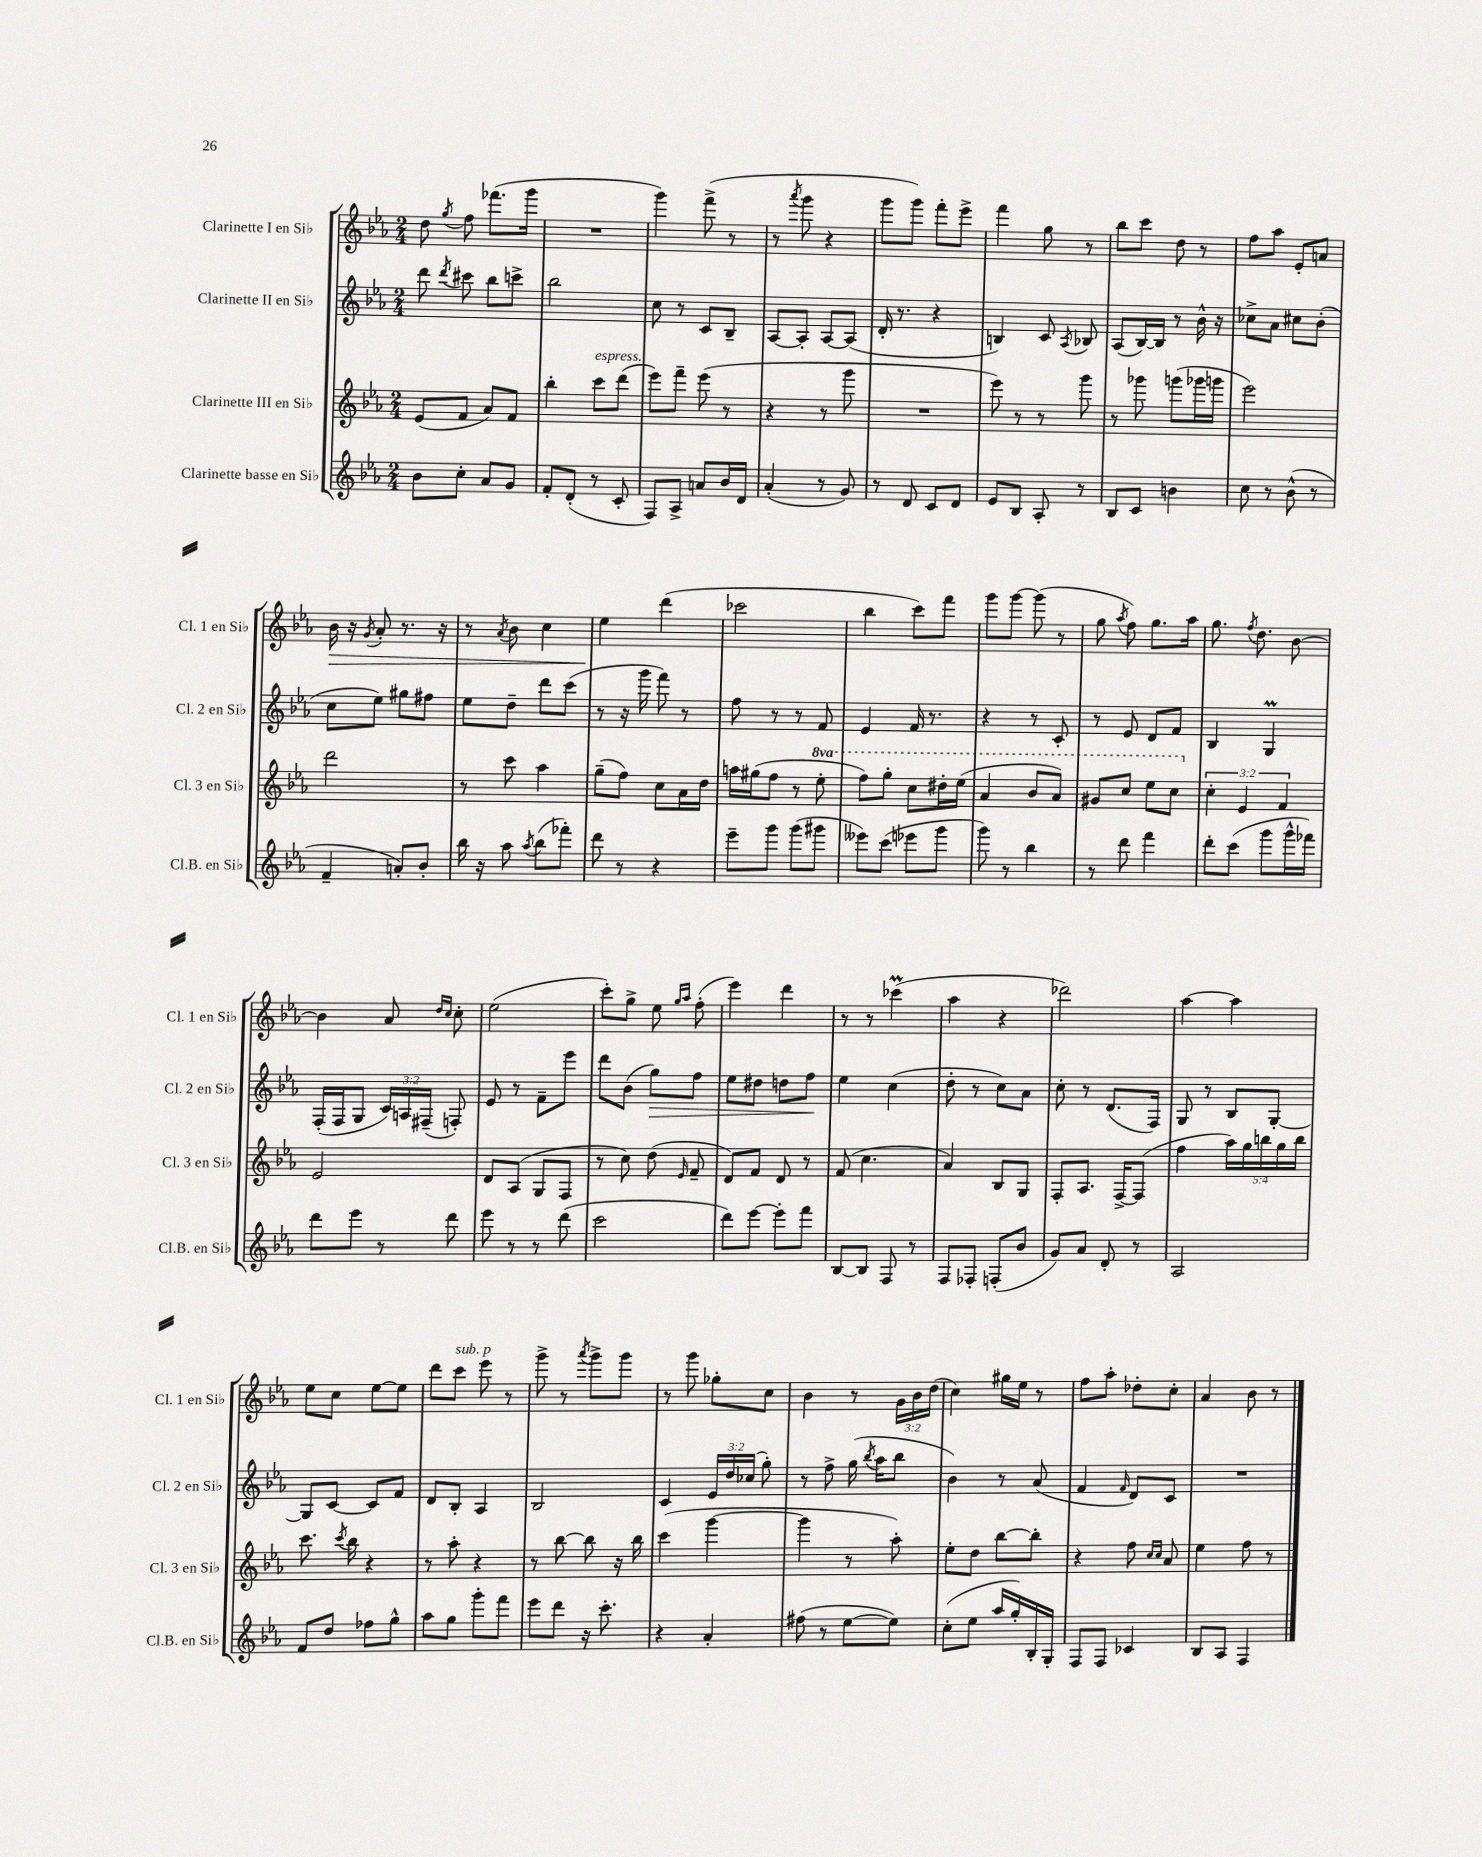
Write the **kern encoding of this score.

**kern	**kern	**kern	**dynam	**kern	**dynam
*part4	*part3	*part2	*part2	*part1	*part1
*staff4	*staff3	*staff2	*staff2	*staff1	*staff1
*I"Clarinette basse en Si♭	*I"Clarinette III en Si♭	*I"Clarinette II en Si♭	*	*I"Clarinette I en Si♭	*
*I'Cl.B. en Si♭	*I'Cl. 3 en Si♭	*I'Cl. 2 en Si♭	*	*I'Cl. 1 en Si♭	*
*clefG2	*clefG2	*clefG2	*	*clefG2	*
*k[b-e-a-]	*k[b-e-a-]	*k[b-e-a-]	*	*k[b-e-a-]	*
*M2/4	*M2/4	*M2/4	*	*M2/4	*
=1	=1	=1	=1	=1	=1
8b-\L	(8e-/L	8ddd\	.	8dd\	.
.	.	8qddd/	.	8qgg/	.
8cc'\J	8f/J	8ccc#X\	.	8ff\	.
8a-/L	8a-/L)	8bb-\L	.	(8.fff-X\L	.
8g/J	8f/J	8cccn^\J	.	.	.
.	.	.	.	16ggg\Jk	.
=2	=2	=2	=2	=2	=2
8f'/L	4bb-'\	2bb-\	.	2r	.
(8d'/J	.	.	.	.	.
!	!LO:TX:a:i:t=espress.	!	!	!	!
8r	8ccc\L	.	.	.	.
8c'/	(8ddd\J	.	.	.	.
=3	=3	=3	=3	=3	=3
8F/L)	8eee-\L)	8cc\	.	4ggg\)	.
8A-^/J	8fff~\J	8r	.	.	.
8an/L	(8eee-\	8c/L	.	(8fff^\	.
16b-/L	8r	8B-~/J	.	8r	.
16d/JJ	.	.	.	.	.
=4	=4	=4	=4	=4	=4
(4a-'/	4r	[8A-/L	.	8r	.
.	.	.	.	8qaaa-/	.
.	.	8A-'/J]	.	8ggg\	.
8r	8r	[8A-/L	.	4r	.
8g/)	8ggg\	(8A-/J]	.	.	.
=5	=5	=5	=5	=5	=5
8r	2r	16d'/	.	8ggg\L	.
.	.	8.r	.	.	.
8d/	.	.	.	8ggg\J)	.
8c/L	.	4r	.	8fff'\L	.
8d/J	.	.	.	8eee-^\J	.
=6	=6	=6	=6	=6	=6
8e-/L	8eee-\)	4Bn/)	.	4fff\	.
8B-/J	8r	.	.	.	.
8A-'/	8r	8c/	.	8gg\	.
.	.	8qA-/	.	.	.
8r	8ggg\	8B-X/	.	8r	.
=7	=7	=7	=7	=7	=7
8B-/L	8r	(8A-/L	.	8bb-\L	.
8c/J	8ggg-X\	[16B-/L)	.	8ccc\J	.
.	.	16B-/JJ]	.	.	.
4bn\	(8gggn\L	8r	.	8dd\	.
.	16ggg-X\L	16b-^^\	.	8r	.
.	16gggn\JJ	16r	.	.	.
=8	=8	=8	=8	=8	=8
8cc\	2eee-\)	8cc-X^\L	.	8ff\L	.
8r	.	8a-\J	.	8aa-\J	.
(8b-^^\	.	8cc#X\L	.	8e-'/L	.
8r	.	(8b-'\J	.	8an/J	.
!!LO:LB:g=z
=9	=9	=9	=9	=9	=9
!	!	!	!	!	!LO:HP:b
4f~/	2ddd\	8cc\L	.	16b-\	>
.	.	.	.	16r	.
.	.	.	.	8qg/	.
.	.	8ee-\J)	.	8a-'/	.
8an'/L)	.	8gg#X\L	.	8.r	.
8b-'/J	.	8ff#X\J	.	.	.
.	.	.	.	16r	.
=10	=10	=10	=10	=10	=10
16bb-\	8r	8ee-\L	.	8r	.
16r	.	.	.	.	.
.	.	.	.	8qa-/	.
8aa-\	8ccc\	8dd~\J	.	8b-\	.
8qaa-/	.	.	.	.	.
(8bb-\L	4aa-\	8ddd\L	.	4cc\	.
8fff-X'\J)	.	(8ccc\J	.	.	.
=11	=11	=11	=11	=11	=11
8ddd\	(8gg~\L	8r	.	4ee-\	.
8r	8ff\J)	16r	.	.	.
.	.	16ggg\	.	.	.
4r	8cc\L	8fff\)	.	(4ddd\	]
.	16a-\L	8r	.	.	.
.	16dd\JJ	.	.	.	.
=12	=12	=12	=12	=12	=12
8eee-~\L	16aan\LL	8ff\	.	2ccc-X\	.
.	(16gg#X\J	.	.	.	.
8ggg\J	8ff\J	8r	.	.	.
(8ggg\L	8r	8r	.	.	.
*	*8va	*	*	*	*
8ggg#X\J	8eee-'\	8f/	.	.	.
=13	=13	=13	=13	=13	=13
8eee--X\L)	8fff\L)	4e-/	.	4bb-\	.
(8ccc\J	8ggg'\J	.	.	.	.
8eee-X\L	8ccc\L	16f/	.	8ccc\L)	.
.	.	8.r	.	.	.
8ggg\J	16ddd#X'\L	.	.	8fff\J	.
.	(16eee-\JJ	.	.	.	.
=14	=14	=14	=14	=14	=14
8ggg\)	4aa-/	4r	.	8ggg\L	.
8r	.	.	.	[8ggg\J	.
4bb-\	8bb-/L	8r	.	(8ggg\]	.
.	8aa-/J)	8c'/	.	8r	.
=15	=15	=15	=15	=15	=15
8r	8gg#X/L	8r	.	8gg\	.
.	.	.	.	8qaa-/	.
8ddd\	8ccc/J	8e-/	.	8ff\)	.
4fff\	8eee-\L	8d/L	.	8.gg\L	.
.	8ccc\J	8f/J	.	.	.
.	.	.	.	16aa-\Jk	.
=16	=16	=16	=16	=16	=16
*	*X8va	*	*	*	*
8ddd'\L	6cc'\	4B-/	.	8.gg\	.
(8ccc\J	.	.	.	.	.
.	6e-/	.	.	.	.
.	.	.	.	8qff/	.
.	.	.	.	8.dd\	.
8ggg\L	.	4Gm/	.	.	.
.	6f/	.	.	.	.
16ggg^^\L	.	.	.	[8b-\	.
16fff-X\JJ)	.	.	.	.	.
!!LO:LB:g=z
=17	=17	=17	=17	=17	=17
8ddd\L	2e-/	(16F'/LL	.	4b-\]	.
.	.	16F/J	.	.	.
8eee-\J	.	8G/J	.	.	.
8r	.	24c/LL)	.	8a-/	.
.	.	24An/	.	.	.
.	.	(24F#X~/JJ	.	.	.
.	.	.	.	16qqdd/LL	.
.	.	.	.	16qqcc/JJ	.
8ddd\	.	8Fn'/)	.	8cc'\	.
=18	=18	=18	=18	=18	=18
8eee-\	8d/L	8e-/	.	(2ee-\	.
8r	(8A-/J	8r	.	.	.
8r	8G/L	8f~\L	.	.	.
(8ddd\	8F/J	8eee-\J	.	.	.
=19	=19	=19	=19	=19	=19
2ccc\	8r	8ddd\L	.	8ccc'\L)	.
.	8cc\)	(8b-\J	.	8gg^\J	.
!	!	!	!LO:HP:b	!	!
.	(8dd\	8gg\L)	>	8ee-\	.
.	.	.	.	16qqgg/LL	.
.	16qqe-/	.	.	16qqaa-/JJ	.
.	8f~/	8ff\J	.	(8ff'\	.
=20	=20	=20	=20	=20	=20
8ddd\L)	8d/L)	8ee-\L	.	4eee-\)	.
[8eee-\J	8f/J	8dd#X\J	.	.	.
8eee-'\L]	8d/	8ddn\L	.	4ddd\	.
8fff\J	8r	8ff\J	.	.	.
.	.	.	]	.	.
=21	=21	=21	=21	=21	=21
[8B-/L	(8f/	4ee-\	.	8r	.
8B-/J]	4.cc\	.	.	8r	.
8F/	.	(4cc\	.	(4ccc-XM\	.
8r	.	.	.	.	.
=22	=22	=22	=22	=22	=22
8F/L	4a-/)	8dd'\	.	4aa-\	.
8F-X'/J	.	8r	.	.	.
(8Fn'/L	8B-/L	8cc\L)	.	4r	.
8b-/J	8G/J	8a-\J	.	.	.
=23	=23	=23	=23	=23	=23
8g/L)	8F'/L	8cc'\	.	2ddd-X\)	.
8a-/J	8.A-/J	8r	.	.	.
8d'/	.	(8.d/L	.	.	.
.	[16F^/KL	.	.	.	.
8r	(8F/J]	.	.	.	.
.	.	16F/Jk)	.	.	.
=24	=24	=24	=24	=24	=24
2A-/	4ff\	8G/	.	[4aa-\	.
.	.	8r	.	.	.
.	20aa-\LL)	8B-/L	.	4aa-\]	.
.	20gg\	.	.	.	.
.	20bbn\	.	.	.	.
.	.	[8G'/J	.	.	.
.	20gg\	.	.	.	.
.	20bb\JJ	.	.	.	.
!!LO:LB:g=z
=25	=25	=25	=25	=25	=25
8f/L	8.ccc\	8G/L]	.	8ee-\L	.
8dd/J	.	[8c/J	.	8cc\J	.
.	8qccc/	.	.	.	.
.	16bb-\	.	.	.	.
8ff-X\L	4r	8c/L]	.	[8ee-\L	.
8gg^^\J	.	8f/J	.	8ee-\J]	.
=26	=26	=26	=26	=26	=26
8aa-\L	8r	8d/L	.	8ddd\L	.
!	!	!	!	!LO:TX:a:i:t=sub. p	!
8gg\J	8aa-'\	8B-'/J	.	8ccc\J	.
8ggg'\L	4r	4A-/	.	8eee-\	.
8fff\J	.	.	.	8r	.
=27	=27	=27	=27	=27	=27
8eee-\L	8r	2B-/	.	8ggg^\	.
8ddd\J	[8bb-\	.	.	8r	.
.	.	.	.	8qaaa-/	.
16r	8bb-\]	.	.	8ggg^\L	.
8.ccc'\	.	.	.	.	.
.	16r	.	.	8ggg\J	.
.	16bb-\	.	.	.	.
=28	=28	=28	=28	=28	=28
4r	(4ccc\	4c/	.	8r	.
.	.	.	.	8ggg\	.
4a-'/	[4ggg\	24e-/LL	.	8gg-X'\L	.
.	.	24dd/	.	.	.
.	.	(24cc-X/JJ	.	.	.
.	.	8gg'\)	.	8cc\J	.
=29	=29	=29	=29	=29	=29
(8ff#X\	4ggg\]	8r	.	4b-\	.
8r	.	8ff^\	.	.	.
[8ee-\L	8r	(16gg\	.	8r	.
.	.	8qbb-/	.	.	.
.	.	16aa-\KL	.	.	.
8ee-\J])	8aa-'\)	8bb-\J	.	24g\LL	.
.	.	.	.	24b-\	.
.	.	.	.	(24dd\JJ	.
=30	=30	=30	=30	=30	=30
(8cc'\L	8ee-'\L	4b-\)	.	4cc\)	.
8ee-\J	8dd\J	.	.	.	.
16aa-/LL	[8bb-\L	8r	.	16gg#X\LL	.
16gg'/)	.	.	.	16ee-\JJ	.
16B-'/	8bb-'\J]	(8a-/	.	8r	.
16G'/JJ	.	.	.	.	.
=31	=31	=31	=31	=31	=31
8F/L	4r	4f/	.	8ff\L	.
8F/J	.	.	.	8aa-'\J	.
.	.	16qqf/	.	.	.
4c-X/	8ff\	8d/L)	.	8dd-X'\L	.
.	16qqcc/LL	.	.	.	.
.	16qqcc/JJ	.	.	.	.
.	8a-/	8c/J	.	8cc'\J	.
=32	=32	=32	=32	=32	=32
8B-/L	4ee-\	2r	.	4a-/	.
8A-/J	.	.	.	.	.
4F/	8ff\	.	.	8b-\	.
.	8r	.	.	8r	.
==	==	==	==	==	==
*-	*-	*-	*-	*-	*-
